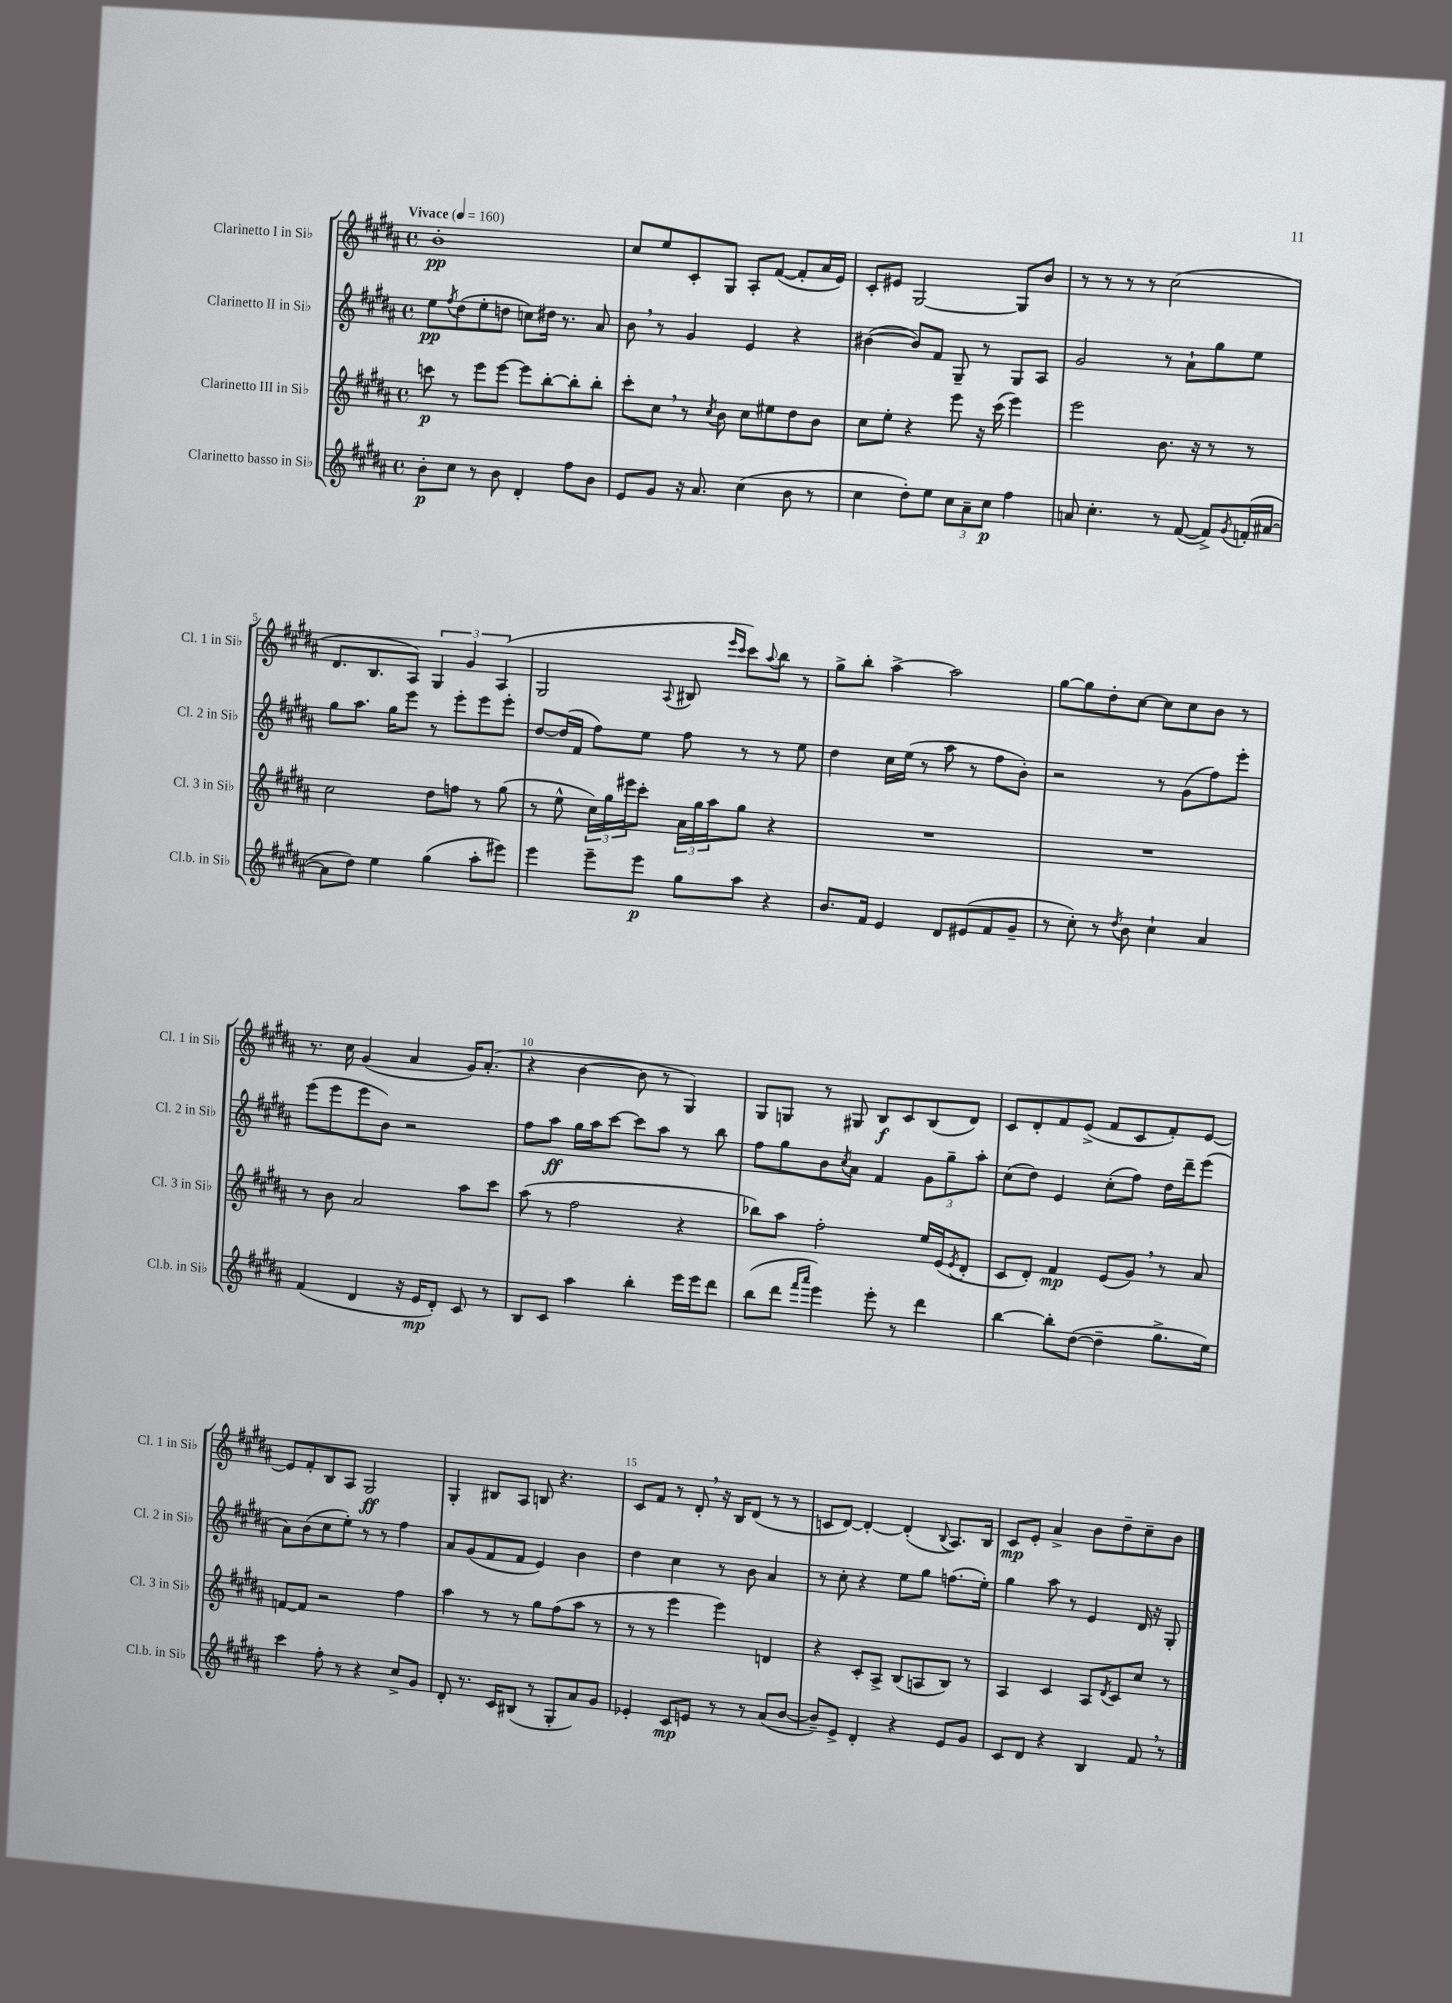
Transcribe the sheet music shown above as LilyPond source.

<<
\new StaffGroup <<
\new Staff = "s0" \with { instrumentName = "Clarinetto I in Sib" shortInstrumentName = "Cl. 1 in Sib" } {
    \clef treble \key b \major \defaultTimeSignature \time 4/4 \tempo "Vivace" 4 = 160
    b'1-.\pp |
    cis''8 e''8 cis'8-. gis8 ais8-. fis'8~( fis'8-. ais'16 e'16) |
    cis'8-. eis'8 gis2~ gis8 b'8 |
    r8 r8 r8 r8 cis''2( |
    dis'8. b8. ais8) \tuplet 3/2 { gis4 gis'4 ais4( } |
    gis2 \appoggiatura { ais8 } bis8 \grace { e'''16 cis'''16 } cis'''8) \appoggiatura { ais''8 } b''8 r8 |
    gis''8-> b''8-. ais''4~-> ais''2 |
    gis''8~ gis''8 dis''8-. cis''8~ cis''8 cis''8 b'8 r8 |
    r8. cis''16 gis'4( ais'4 gis'16) ais'8.-.( |
    r4 b'4~ b'8 r8 gis4) |
    gis8 g8 r8 gis8 b8\f cis'8 b8( dis'8) |
    cis'8 dis'8-. fis'8 e'8->( fis'8 cis'8 fis'8-.) e'8~ |
    e'8 fis'8-. b8 ais8 gis2\ff |
    gis4-. bis8 ais8 b8 r4. |
    cis'8 fis'8 r8 dis'8-. \breathe r16 b16 dis'8( r8 r8 |
    c'8 dis'8~) dis'4~-. dis'4-.( \appoggiatura { b8 } ais8.) b16 |
    cis'8\mp e'8-. ais'4-> b'8 dis''8-- cis''8-- b'8 \bar "|." |
}
\new Staff = "s1" \with { instrumentName = "Clarinetto II in Sib" shortInstrumentName = "Cl. 2 in Sib" } {
    \clef treble \key b \major \defaultTimeSignature \time 4/4
    e''8\pp \acciaccatura { fis''8 } dis''8( e''8-. d''8 c''8) dis''16 r8. ais'8 |
    b'8 \breathe r8 gis'4 e'4 r4 |
    bis'4~( bis'8) fis'8 gis8-- r8 gis8 ais8 |
    gis'2 r8 ais'8-! gis''8 e''8 |
    gis''8 ais''8. gis''16 e'''8 r8 e'''8-. e'''8 e'''8-. |
    dis''8~ dis''16( fis'16 fis''8) e''8 fis''8 r8 r8 e''8 |
    dis''4 cis''16 e''16( r8 ais''8 r8 fis''8 b'8-.) |
    r2 r8 gis'8( fis''8) e'''8-. |
    e'''8( e'''8 e'''8 b'8) r2 |
    fis''8 ais''8\ff gis''16 ais''16 cis'''8~ cis'''8 ais''8 r8 b''8 |
    fis''8 gis''8 b'8 \acciaccatura { cis''8 } ais'8 fis'4 \tuplet 3/2 { gis'8 gis''8-- ais''8-. } |
    cis''8( dis''8) e'4 cis''8-.( fis''8) dis''16 dis'''16-- e'''8( |
    ais'8) b'8( cis''8 e''8-.) r8 r8 fis''4 |
    ais'8 gis'8( fis'8 fis'8 e'4) b'4 |
    dis''4 cis''4 r8 b'8 ais'4 |
    r8 cis''8-. r4 e''8 gis''8 f''8.( e''16-.) |
    gis''4 ais''8 r8 e'4 dis'16 r16 gis8-. \bar "|." |
}
\new Staff = "s2" \with { instrumentName = "Clarinetto III in Sib" shortInstrumentName = "Cl. 3 in Sib" } {
    \clef treble \key b \major \defaultTimeSignature \time 4/4
    c'''8\p r8 e'''8 e'''8~ e'''8 b''8~-. b''8-. b''8-. |
    cis'''8-. cis''8 \breathe r8 \acciaccatura { cis''8 } b'8 cis''8 eis''8 dis''8 b'8 |
    cis''8 e''8-. r4 e'''8 r16 cis'''16( e'''4) |
    e'''2 b'8. r16 r8 r8 |
    cis''2 dis''8 f''8 r8 gis''8( |
    r8 e''8-^ \tuplet 3/2 { cis''16) gis''16 eis'''16 } cis'''8-. \tuplet 3/2 { ais'16 gis''16 ais''16 } gis''8 r4 |
    R1 |
    R1 |
    r8 b'8 ais'2 ais''8 cis'''8 |
    ais''8( r8 fis''2 r4 |
    bes''8) ais''8 fis''2-. e''16 e'16( \acciaccatura { e'8 } dis'8-. |
    cis'8 dis'8-.) fis'4\mp e'8( gis'8) \breathe r8 ais'8 |
    f'8~ f'8 r2 fis''4 |
    ais''4 r8 r8 gis''8 fis''8( ais''8 r8 |
    r8 r8 e'''4 e'''4) d'4 |
    r4 cis'8-. ais8-> b8( a8 b8) r8 |
    ais4 cis'4 ais8 \acciaccatura { dis'8 } cis'8 cis''8 r8 \bar "|." |
}
\new Staff = "s3" \with { instrumentName = "Clarinetto basso in Sib" shortInstrumentName = "Cl.b. in Sib" } {
    \clef treble \key b \major \defaultTimeSignature \time 4/4
    b'8-.\p cis''8 r8 b'8 dis'4-. fis''8 b'8 |
    e'8 gis'8 r16 ais'8. cis''4( b'8 r8 |
    cis''4 dis''8-.) e''8 \tuplet 3/2 { cis''8 ais'8-- cis''8\p } fis''4 |
    a'8 cis''4.-. r8 fis'8~( fis'8->) \acciaccatura { gis'8 } f'16-.( ais'16~ |
    ais'8 dis''8) e''4 gis''4( ais''8-. eis'''8) |
    e'''4 e'''8-- e'''8\p gis''8 ais''8 r4 |
    b'8. fis'16 e'4 dis'8 eis'8( fis'8 gis'8-- |
    r8 cis''8-.) r8 \acciaccatura { dis''8 } b'8 cis''4-! ais'4 |
    fis'4( dis'4 r16 e'16\mp dis'8-.) cis'8 r8 |
    b8 cis'8 ais''4 b''4-. e'''16 e'''16 dis'''8 |
    b''8( dis'''8 \grace { fis'''16 ais'''16 } e'''4) e'''8-. r8 dis'''4 |
    b''4~ b''8-. dis''8~( dis''4-- gis''8.-> e''16) |
    cis'''4 fis''8-. r8 r4 cis''8-> gis'8 |
    dis'8-. r8. cis'16 bis8( r8 gis8-. ais'8) gis'8 |
    ees'4-. cis'8\mp e'8 r8 r8 ais'8( b'8~ |
    b'8--) e'8-> dis'4-. r4 e'8 gis'8 |
    cis'8 dis'8 r4 b4 fis'8 \breathe r8 \bar "|." |
}
>>
>>
\layout { \context { \Score \override BarNumber.break-visibility = ##(#f #t #t) barNumberVisibility = #(every-nth-bar-number-visible 5) } }
